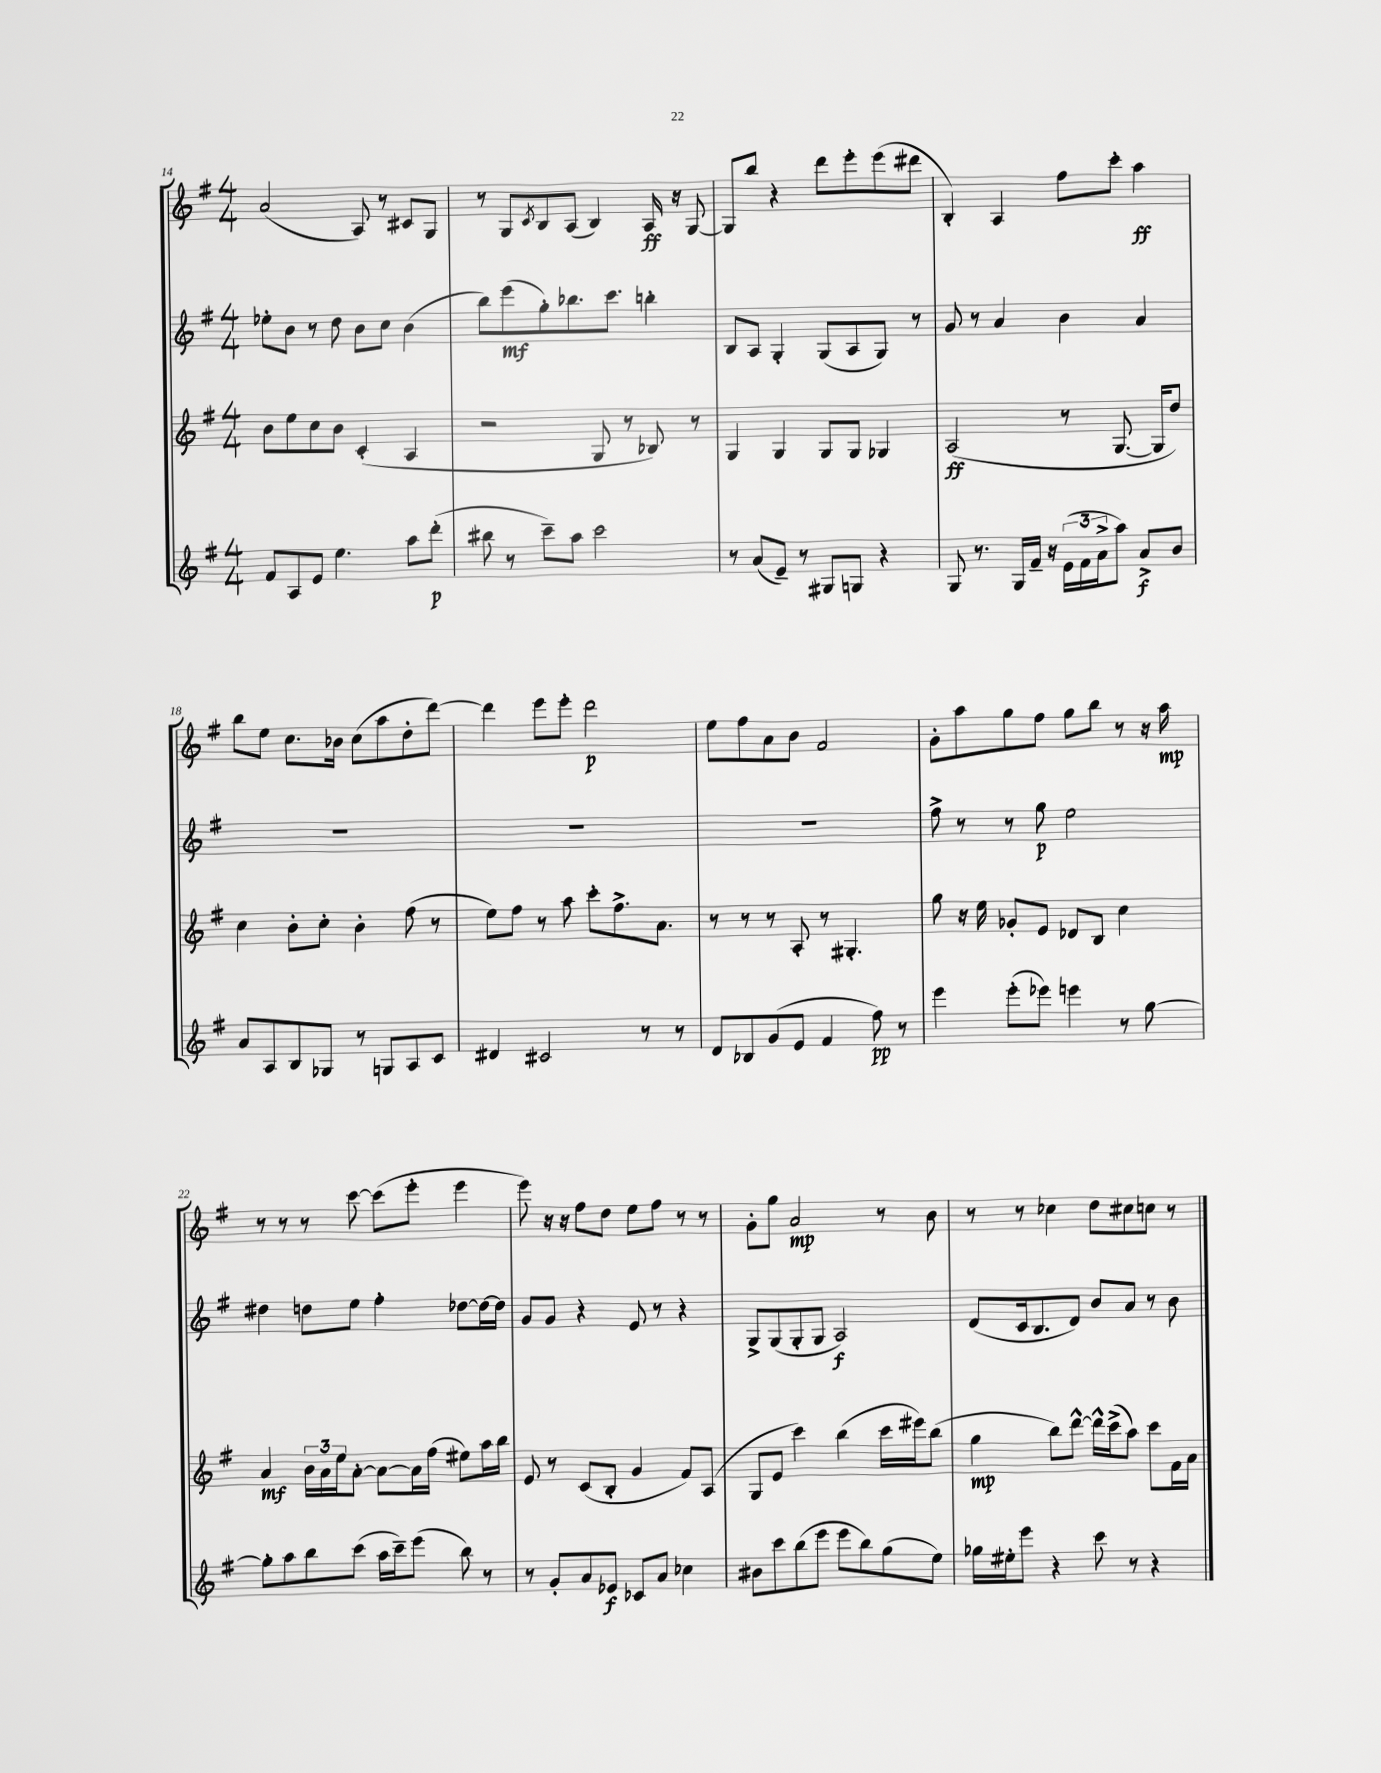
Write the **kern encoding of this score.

**kern	**kern	**kern	**kern
*staff4	*staff3	*staff2	*staff1
*clefG2	*clefG2	*clefG2	*clefG2
*k[f#]	*k[f#]	*k[f#]	*k[f#]
*M4/4	*M4/4	*M4/4	*M4/4
8f#	8b	8ee-'	(2a
8A	8ee	8b	.
8e	8cc	8r	.
4.ee	8b	8dd	.
.	(4c'	8b	8A)
.	.	8cc	8r
8aa	4A	(4b	8c#
(8ddd'	.	.	8G
=	=	=	=
8bb#	2r	8bb)	8r
8r	.	(8eee	8G
.	.	.	8qc
8ccc~)	.	8gg')	8B
8aa	.	8.bb-	(8A
2ccc	8G	.	4B)
.	.	8.ccc	.
.	8r	.	.
.	8B-)	4bb'	16A
.	.	.	16r
.	8r	.	[8G
=	=	=	=
8r	4G	8B	8G]
(8a	.	8A	8bb
8e~)	4G	4G'	4r
8r	.	.	.
8G#	8G	(8G	8ddd
8G	8G	8A	8eee'
4r	4G-	8G)	(8eee
.	.	8r	8ddd#
=	=	=	=
8G	(2A	8g	4B')
8.r	.	8r	.
.	.	4a	4A
16G	.	.	.
16f#~	.	.	.
16r	.	.	.
(24e	8r	4b	8ff#
24f#	.	.	.
24a^	.	.	.
8aa)	[8.G	.	8ccc'
8a^	.	4a	4aa
.	16G]	.	.
8b	8dd)	.	.
=	=	=	=
8a	4cc	1r	8bb
8A	.	.	8ee
8B	8b'	.	8.cc
8G-	8cc'	.	.
.	.	.	16b-
8r	4b'	.	(8cc
8G	.	.	8aa
8A	(8ff#	.	8dd'
8c	8r	.	[8ddd)
=	=	=	=
4d#	8ee)	1r	4ddd]
.	8ff#	.	.
2c#	8r	.	8eee
.	8aa	.	8eee'
.	8ccc'	.	2ddd
.	8.ff#^	.	.
8r	.	.	.
.	8.a	.	.
8r	.	.	.
=	=	=	=
8d	8r	1r	8ee
8B-	8r	.	8ff#
(8g	8r	.	8a
8e	8A'	.	8b
4f#	8r	.	2f#
.	4.G#'	.	.
8ff#)	.	.	.
8r	.	.	.
=	=	=	=
4eee	8gg	8ff#^	8g'
.	16r	8r	8aa
.	16ee	.	.
(8eee'	8g-'	8r	8gg
8eee-)	8e	8gg	8ff#
4eee	8d-	2ee	8gg
.	8B	.	8bb
8r	4cc	.	8r
[8gg	.	.	16r
.	.	.	16aa
=	=	=	=
8gg']	4a	4dd#	8r
8aa	.	.	8r
8bb	24b	8dd	8r
.	24a	.	.
.	24ee	.	.
(8ccc	[8a'	8ee	[8ccc
16aa	8a_	4ff#'	(8ccc]
16ccc~)	.	.	.
(8eee	16a]	.	8eee'
.	(16ff#	.	.
8bb)	8ee#)	[8dd-	4eee
8r	16aa	16dd-_	.
.	16bb	16dd-]	.
=	=	=	=
8r	8e	8g	8eee)
8g'	8r	8g	16r
.	.	.	16r
8a	(8c	4r	8ff#
8e-	8B'	.	8dd
8c-	4g	8e	8ee
8a	.	8r	8ff#
4cc-	8f#)	4r	8r
.	(8A	.	8r
=	=	=	=
8b#	8G	8G^	8g'
8ccc	8e	(8G	8gg
(8bb	4ccc)	8G'	2a
8eee	.	8G	.
8eee	(4bb	2A)	.
8bb)	.	.	.
(8gg	16ccc	.	8r
.	16eee#)	.	.
8ee)	(8bb	.	8b
=	=	=	=
16gg-	4gg	(8d	8r
16ee#'	.	.	.
8eee	.	16c	8r
.	.	8.B	.
4r	8bb)	.	4cc-
.	[8ddd^^	8d)	.
8ccc	16ddd^^]	8b	8dd
.	(16ccc^	.	.
8r	8aa)	8a	8cc#
4r	8ccc	8r	8cc
.	16f#	8b	8r
.	16a	.	.
==	==	==	==
*-	*-	*-	*-
